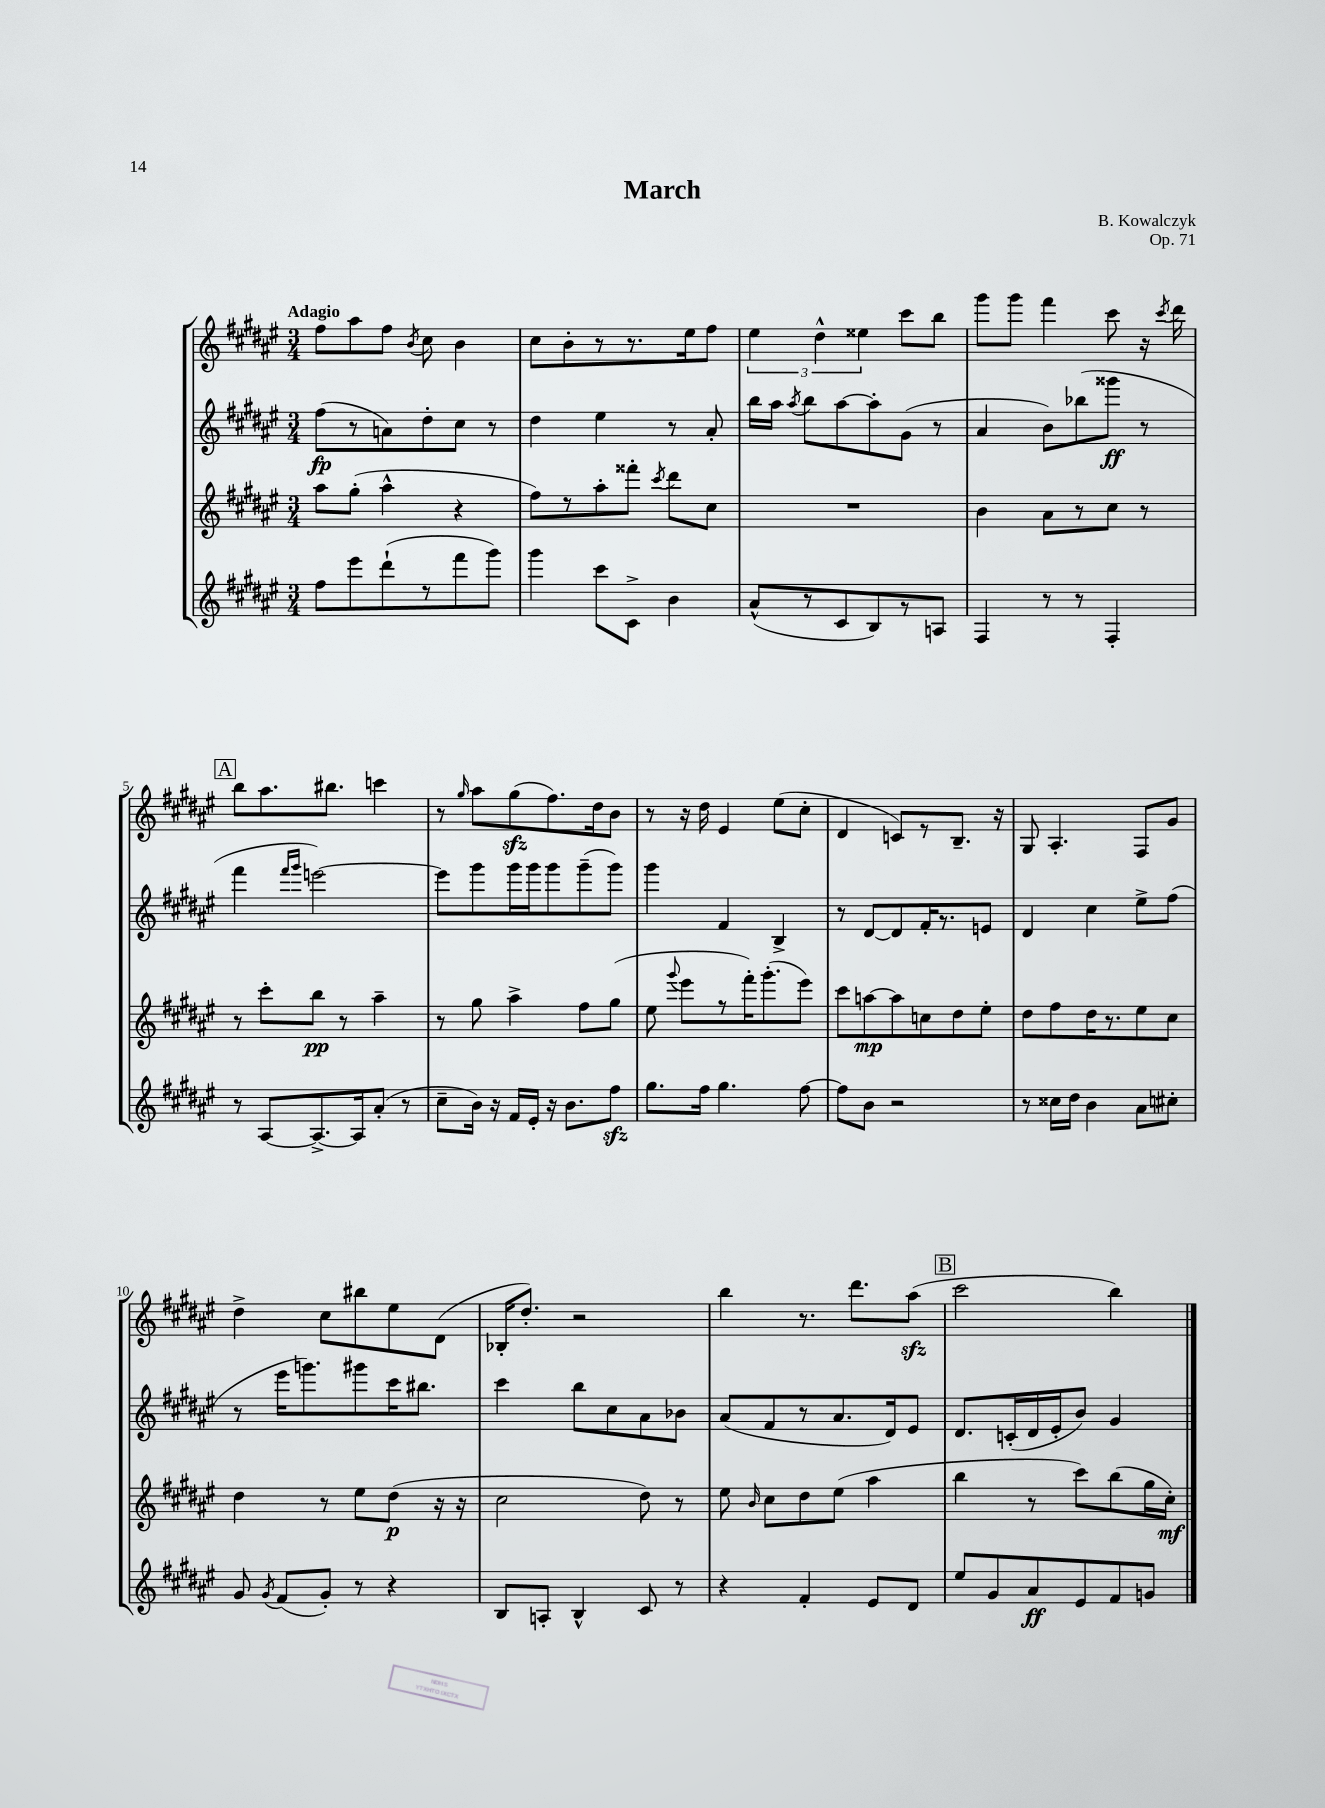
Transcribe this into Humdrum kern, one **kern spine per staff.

**kern	**kern	**kern	**kern
*staff4	*staff3	*staff2	*staff1
*clefG2	*clefG2	*clefG2	*clefG2
*k[f#c#g#d#a#e#]	*k[f#c#g#d#a#e#]	*k[f#c#g#d#a#e#]	*k[f#c#g#d#a#e#]
*M3/4	*M3/4	*M3/4	*M3/4
8ff#\L	8aa#\L	(8ff#\L	8ff#\L
8eee#\	(8gg#'\J	8r	8aa#\
(8ddd#`\	4aa#^^\	8a\)	8ff#\J
.	.	.	8qb/
8r	.	8dd#'\	8cc#\
8fff#\	4r	8cc#\J	4b\
8ggg#\J)	.	8r	.
=	=	=	=
4ggg#\	8ff#\L)	4dd#\	8cc#\L
.	8r	.	8b'\
8ccc#\L	8aa#'\	4ee#\	8r
8c#^\J	8fff##'\J	.	8.r
.	8qccc#/	.	.
4b\	8ddd#\L	8r	.
.	.	.	16ee#\k
.	8cc#\J	8a#'/	8ff#\J
=	=	=	=
(8a#^^/L	2.r	16bb\LL	6ee#\
.	.	16aa#\JJ	.
.	.	8qaa#/	.
8r	.	8bb\L	.
.	.	.	6dd#^^\
8c#/	.	[8aa#\	.
.	.	.	6ee##\
8B/)	.	8aa#'\]	.
8r	.	(8g#\J	8ccc#\L
8A/J	.	8r	8bb\J
=	=	=	=
4F#/	4b\	4a#/	8ggg#\L
.	.	.	8ggg#\J
8r	8a#\L	8b\L)	4fff#\
8r	8r	(8bb-\	.
4F#'/	8cc#\J	8ggg##\J	8ccc#\
.	8r	8r	16r
.	.	.	8qccc#/
.	.	.	16ddd#\
=	=	=	=
8r	8r	4fff#\	8bb\L
[8A#/L	8ccc#'\L	.	8.aa#\
.	.	16qqfff#/LL	.
.	.	16qqggg#/JJ	.
8.A#^/_	8bb\J	[2eee\)	.
.	.	.	8.bb#\J
.	8r	.	.
16A#/]k	.	.	.
(8a#'/J	4aa#~\	.	4ccc\
8r	.	.	.
=	=	=	=
8cc#~\L	8r	8eee\]L	8r
.	.	.	16qqgg#/
16b\Jk)	8gg#\	8ggg#\	8aa#\L
16r	.	.	.
16f#/LL	4aa#^\	16ggg#\L	(8gg#\
16e#'/JJ	.	16ggg#\J	.
16r	.	8ggg#\	8.ff#\)
8.b\L	.	.	.
.	8ff#\L	(8ggg#~\	.
.	.	.	16dd#\k
8ff#\J	(8gg#\J	8ggg#\J)	8b\J
=	=	=	=
8.gg#\L	8ee#\	4ggg#\	8r
.	8qqggg#/	.	.
.	8eee#\L	.	16r
16ff#\Jk	.	.	16dd#\
4.gg#\	8r	4f#/	4e#/
.	16fff#'\K)	.	.
.	(8.ggg#'\	.	.
.	.	4B^/	(8ee#\L
[8ff#\	8eee#\J)	.	8cc#'\J
=	=	=	=
8ff#\]L	8ccc#\L	8r	4d#/
8b\J	[8aa\	[8d#/L	.
2r	8aa\]	8d#/]	8c/L)
.	8cc\	16f#'/K	8r
.	.	8.r	.
.	8dd#\	.	8.B~/J
.	8ee#'\J	8e/J	.
.	.	.	16r
=	=	=	=
8r	8dd#\L	4d#/	8G#/
16cc##\LL	8ff#\	.	4.A#'/
16dd#\JJ	.	.	.
4b\	16dd#\K	4cc#\	.
.	8.r	.	.
8a#\L	8ee#\	8ee#^\L	8F#/L
8cc#'\J	8cc#\J	(8ff#\J	8g#/J
=	=	=	=
8g#/	4dd#\	8r	4dd#^\
8qg#/	.	.	.
(8f#/L	.	16eee#\LK	.
.	.	8.ggg\)	.
8g#'/J)	8r	.	8cc#\L
8r	8ee#\L	8ggg#\	8bb#\
4r	(8dd#\J	16ccc#\K	8ee#\
.	.	8.bb#\J	.
.	16r	.	(8d#\J
.	16r	.	.
=	=	=	=
8B/L	2cc#\	4ccc#\	16B-'/LK
.	.	.	8.dd#'/J)
8A'/J	.	.	.
4B^^/	.	8bb\L	2r
.	.	8cc#\	.
8c#/	8dd#\)	8a#\	.
8r	8r	8b-\J	.
=	=	=	=
4r	8ee#\	(8a#/L	4bb\
.	16qqb/	.	.
.	8cc#\L	8f#/	.
4f#'/	8dd#\	8r	8.r
.	(8ee#\J	8.a#/	.
.	.	.	8.ddd#\L
8e#/L	4aa#\	.	.
.	.	16d#/k)	.
8d#/J	.	8e#/J	(8aa#\J
=	=	=	=
8ee#/L	4bb\	8.d#/L	2ccc#\
8g#/	.	.	.
.	.	(16c'/L	.
8a#/	8r	16d#/	.
.	.	16e#'/J	.
8e#/	8ccc#\L)	8b/J)	.
8f#/	(8bb\	4g#/	4bb\)
8g/J	16gg#\L	.	.
.	16cc#'\JJ)	.	.
==	==	==	==
*-	*-	*-	*-
